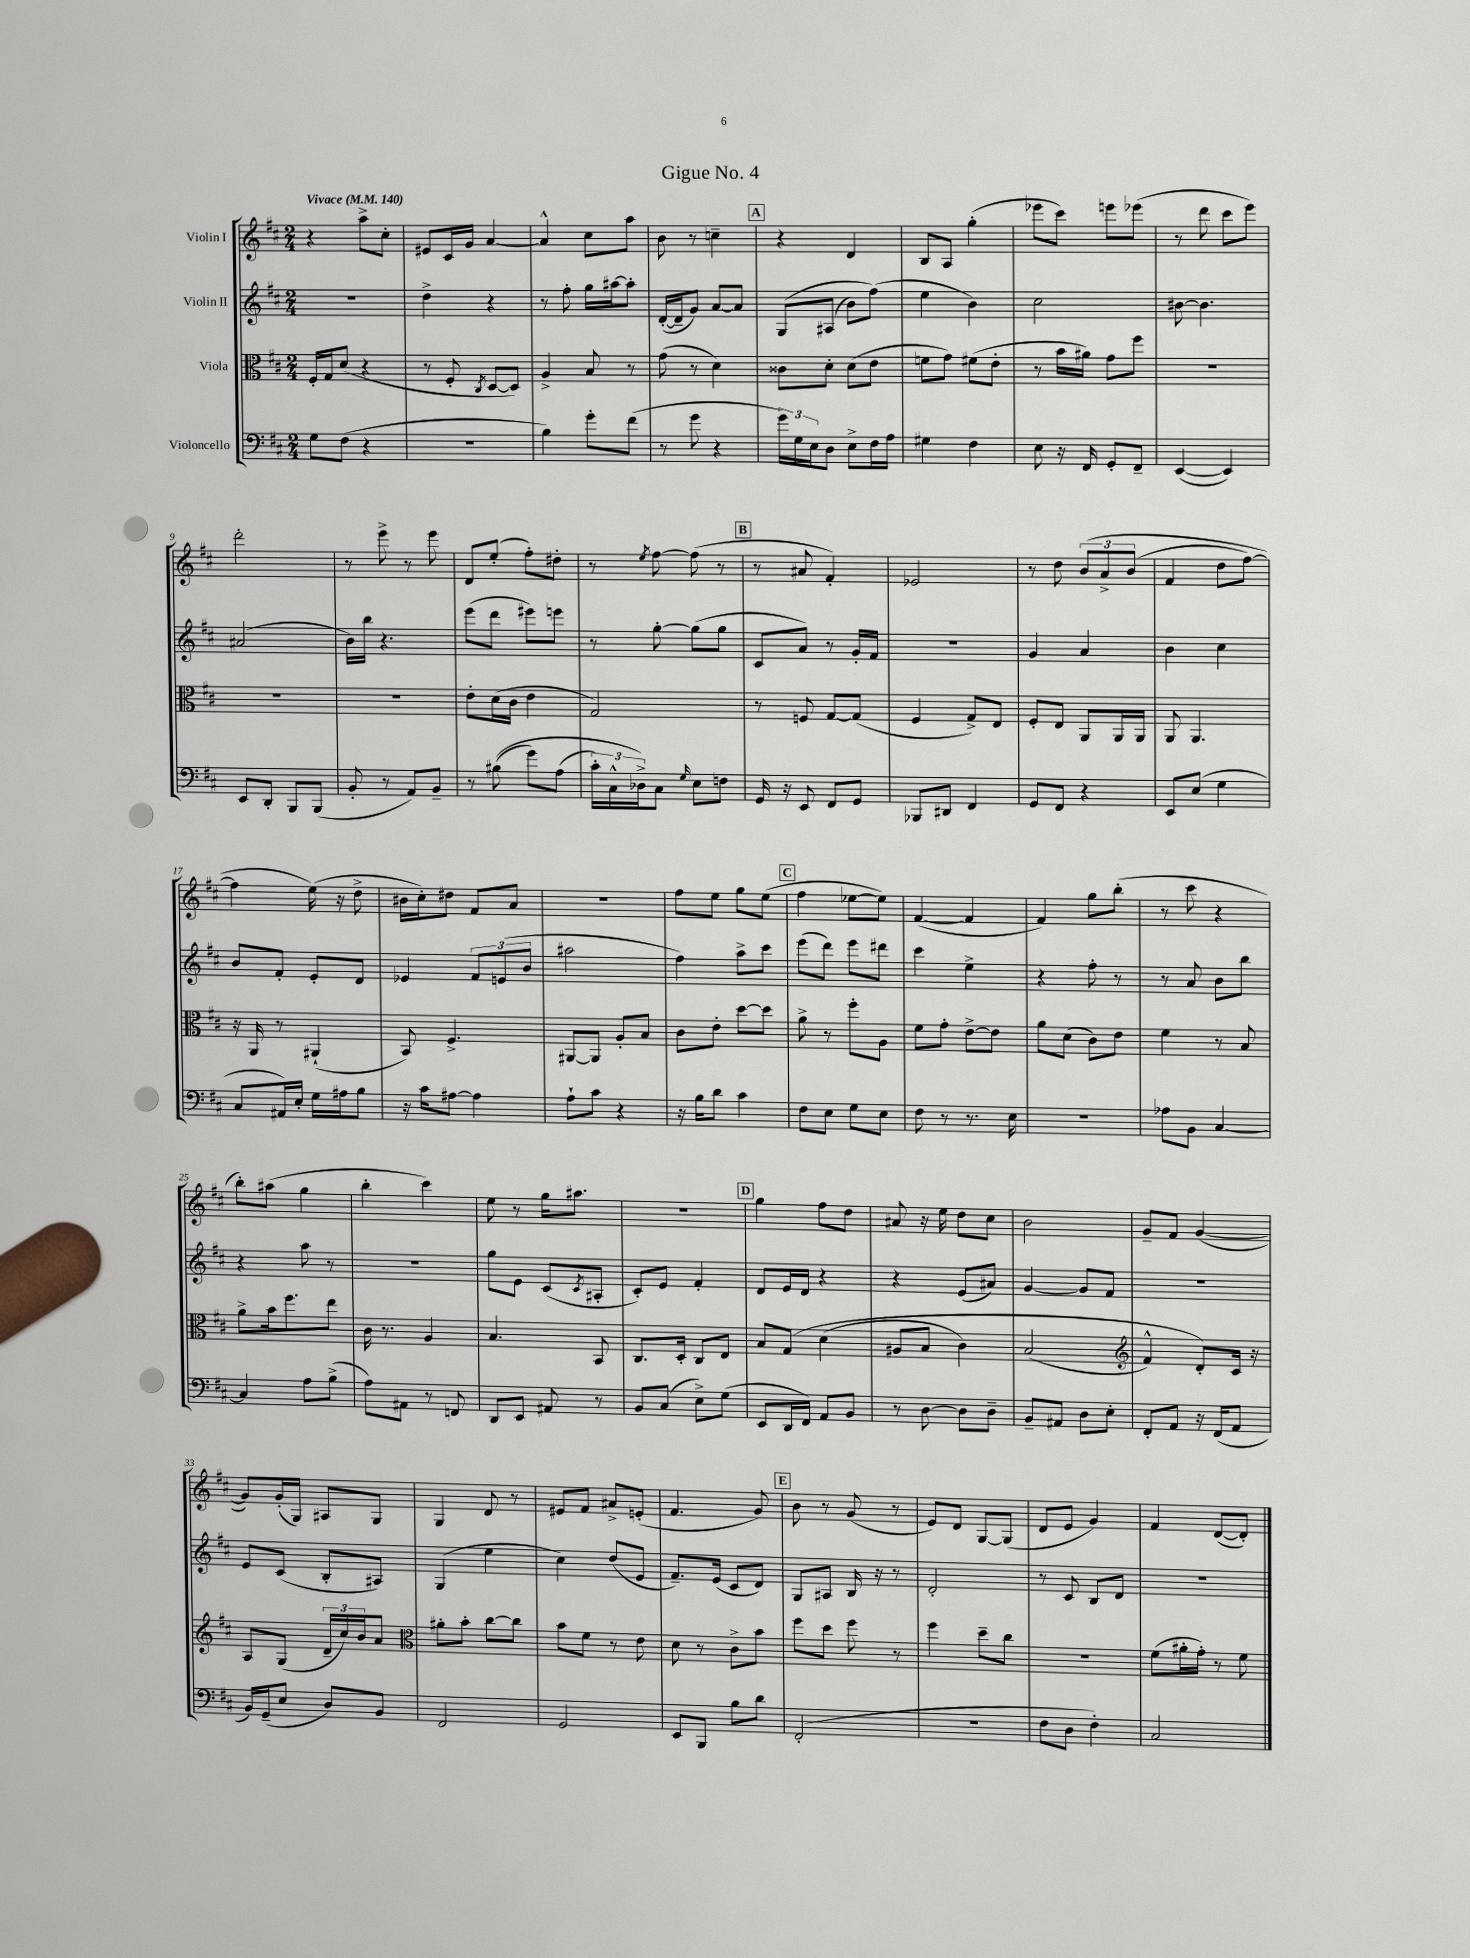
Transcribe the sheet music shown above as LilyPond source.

\header { title = "Gigue No. 4" }
<<
\new StaffGroup <<
\new Staff = "s0" \with { instrumentName = "Violin I" } {
    \clef treble \key d \major \numericTimeSignature \time 2/4 \tempo "Vivace" 4 = 140
    r4 a''8-> cis''8-. |
    eis'8 cis'16 g'16 a'4~ |
    a'4-^ cis''8 a''8 |
    b'8 r8 c''4-- |
    \mark \markup { \box "A" } r4 d'4 |
    b8 a8 g''4-.( |
    ees'''8 cis'''8) e'''8 ees'''8( |
    r8 d'''8 cis'''8 e'''8) |
    d'''2-. |
    r8 e'''8-> r8 e'''8 |
    d'8 e''8-.( fis''8-.) dis''8-. |
    r8 \acciaccatura { e''8 } fis''8~ fis''8( r8 |
    \mark \markup { \box "B" } r8 ais'8 fis'4-.) |
    ees'2 |
    r8 d''8 \tuplet 3/2 { b'8\( a'8-> b'8( } |
    fis'4 d''8 fis''8~) |
    fis''4 e''16(\) r16 d''8-> |
    bis'16 cis''16-.) dis''8 fis'8 a'8 |
    R2 |
    fis''8 e''8 g''8 e''8( |
    \mark \markup { \box "C" } fis''4 ees''8~ ees''8) |
    fis'4~( fis'4 |
    fis'4) g''8 b''8-.( |
    r8 cis'''8 r4 |
    b''8-.) ais''8( g''4 |
    b''4-. cis'''4) |
    e''8 r8 g''16 ais''8. |
    R2 |
    \mark \markup { \box "D" } g''4 fis''8 d''8 |
    ais'8 r16 e''16 d''8 cis''8 |
    b'2 |
    g'8-- fis'8 g'4~( |
    g'8) g'16-.( g16) ais8 g8 |
    g4 d'8 r8 |
    eis'8 fis'8 ais'8-> e'8-.( |
    fis'4. g'8) |
    \mark \markup { \box "E" } b'8 r8 g'8( r8 |
    e'8) d'8 g8~ g8( |
    d'8 e'8 g'4) |
    fis'4 d'8~( d'8-.) \bar "|." |
}
\new Staff = "s1" \with { instrumentName = "Violin II" } {
    \clef treble \key d \major \numericTimeSignature \time 2/4
    r2 |
    d''4-> r4 |
    r8 fis''8-. g''16 ais''16~ ais''8-. |
    d'16~-.( d'16-- g'8) a'8~ a'8 |
    \mark \markup { \box "A" } g8\( ais8( b'8) fis''8(\) |
    e''4 b'4) |
    cis''2 |
    bis'8~ bis'4. |
    ais'2( |
    b'16) b''16 r4. |
    e'''8( d'''8 eis'''8) e'''8 |
    r8 g''8~-. g''8( g''8 |
    \mark \markup { \box "B" } cis'8 a'8) r8 g'16-. fis'16 |
    R2 |
    g'4 a'4 |
    b'4 cis''4 |
    b'8 fis'8-. e'8-. d'8 |
    ees'4 \tuplet 3/2 { fis'8 e'8( b'8 } |
    ais''2 |
    fis''4) a''8-> cis'''8 |
    \mark \markup { \box "C" } e'''8( d'''8) e'''8 dis'''8 |
    cis'''4 e''4-> |
    r4 fis''8-. r8 |
    r8 a'8 b'8 b''8 |
    r4 a''8 r8 |
    r2 |
    g''8 e'8 cis'8( \acciaccatura { cis'8 } ais8-. |
    cis'8-.) e'8 fis'4-. |
    \mark \markup { \box "D" } d'8 e'16 d'16 r4 |
    r4 e'8( ais'8) |
    g'4~ g'8 fis'8 |
    r2 |
    e'8 cis'8( b8-. ais8) |
    g4( e''4 |
    cis''4) d''8( e'8 |
    fis'8.--) e'16( cis'8 d'8) |
    \mark \markup { \box "E" } g8 ais8 b16 r16 r8 |
    d'2-. |
    r8 cis'8 b8 d'8 |
    R2 \bar "|." |
}
\new Staff = "s2" \with { instrumentName = "Viola" } {
    \clef alto \key d \major \numericTimeSignature \time 2/4
    fis16-. g16 d'8( r4 |
    r8 fis8-. \acciaccatura { cis8 } d8~ d8) |
    a4-> b8 r8 |
    g'8( r8 d'4) |
    \mark \markup { \box "A" } cisis'8 d'8-. d'8( e'8 |
    f'8 g'8) fis'8( e'8-. |
    r8 b'16 ais'16) g'8 fis''8 |
    R2 |
    R2 |
    R2 |
    e'8-. d'16( cis'16 e'4 |
    g2) |
    \mark \markup { \box "B" } r8 f8 g8~ g8( |
    fis4 g8->) e8 |
    fis8-. e8 a,8 a,16 a,16 |
    a,8 a,4. |
    r16 a,16 r8 ais,4-!( |
    b,8) fis4.-> |
    ais,8~ ais,8 a8-. b8 |
    cis'8 e'8-. d''8~ d''8 |
    \mark \markup { \box "C" } a'8-> r8 fis''8-. a8 |
    fis'8 g'8-. e'8~-> e'8 |
    a'8 d'8( cis'8) e'8 |
    fis'4 r8 b8 |
    a'8-> b'16 fis''8. e''8 |
    cis'16 r8. a4 |
    b4. b,8 |
    cis8. d16-. cis8 e8 |
    \mark \markup { \box "D" } b8 g8\( d'4( |
    ais8 b8 cis'4) |
    b2( |
    \clef treble fis'4-^) d'8-.\) cis'16 r16 |
    a8 g8( \tuplet 3/2 { d'16-- cis''16) b'16 } a'8 |
    \clef alto ais'8-. b'8-. cis''8~ cis''8 |
    b'8 fis'8 r8 e'8 |
    d'8 r8 cis'8-> b'8 |
    \mark \markup { \box "E" } fis''8 d''8 fis''8 r8 |
    fis''4 d''8-- cis''8 |
    R2 |
    fis'8( ais'16-. g'16-.) r8 fis'8 \bar "|." |
}
\new Staff = "s3" \with { instrumentName = "Violoncello" } {
    \clef bass \key d \major \numericTimeSignature \time 2/4
    g8 fis8( r4 |
    r2 |
    b4) g'8-. fis'8( |
    r8 g'8 r4 |
    \mark \markup { \box "A" } \tuplet 3/2 { g'16) g16 e16 } d8 e8-> fis16 a16 |
    gis4 fis4 |
    e8 r16 fis,16 g,8-. fis,8-- |
    e,4~( e,4) |
    e,8 d,8-. b,,8 b,,8( |
    b,8-. r8 a,8) b,8-- |
    r8 bis8(\( g'8) a8( |
    \tuplet 3/2 { cis'16-.) cis16-^ des16->\) } cis8 \grace { g16 } e8 f8 |
    \mark \markup { \box "B" } g,16 r16 e,8 fis,8 g,8 |
    bes,,8 dis,8 fis,4 |
    g,8 fis,8 r4 |
    e,8 e8( g4 |
    cis8 ais,16) e16-. g16 ais16 b8 |
    r16 cis'16 ais8~ ais4 |
    a8-! cis'8 r4 |
    r16 b16 d'8 cis'4 |
    \mark \markup { \box "C" } fis8 e8 g8 e8 |
    fis8 r8 r8. e16 |
    R2 |
    aes8 b,8 cis4~ |
    cis4 a8 b8->( |
    a8) ais,8 r8 f,8 |
    d,8 e,8 ais,8 r8 |
    b,8 cis8( e8->) g8( |
    \mark \markup { \box "D" } e,8 d,16 fis,16) a,8 b,8 |
    r8 d8~ d8 d8-- |
    b,8-- ais,8 d8 e8-. |
    fis,8-. a,8 r16 fis,16( a,8 |
    b,16) g,16--( e8 d8) b,8 |
    fis,2 |
    g,2 |
    e,8 b,,8 b8 d'8 |
    \mark \markup { \box "E" } fis,2-.( |
    r2 |
    fis8 d8 fis4-.) |
    cis2 \bar "|." |
}
>>
>>
